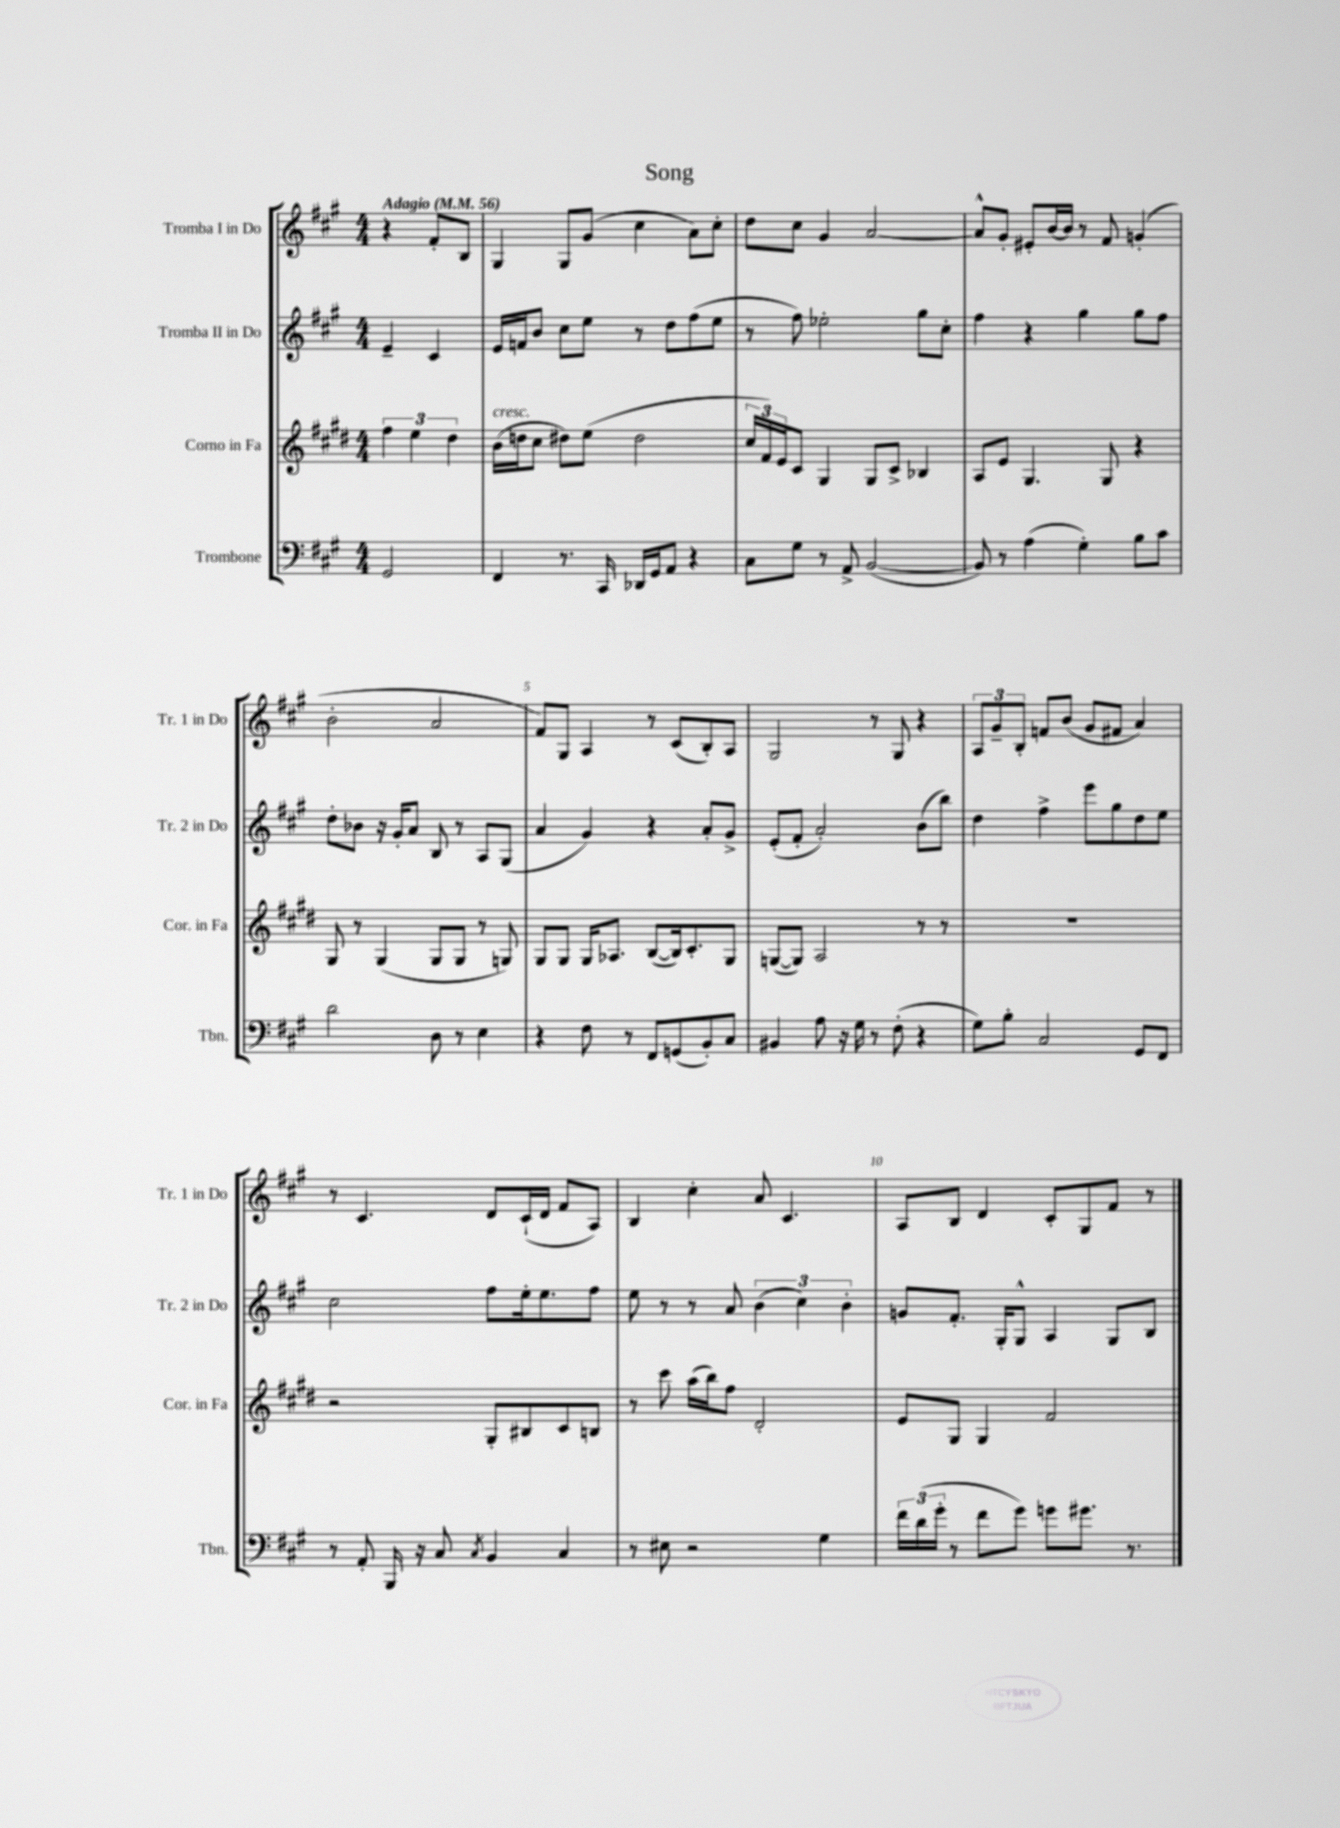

**kern	**kern	**kern	**kern
*staff4	*staff3	*staff2	*staff1
*clefF4	*clefG2	*clefG2	*clefG2
*k[f#c#g#]	*k[f#c#g#d#]	*k[f#c#g#]	*k[f#c#g#]
*M4/4	*M4/4	*M4/4	*M4/4
*MM56	*MM56	*MM56	*MM56
2GG#/	6ff#\	4e~/	4r
.	6ee\	.	.
.	.	4c#/	8f#'/L
.	6dd#\	.	.
.	.	.	8B/J
=	=	=	=
4FF#/	(16b\LL	16e/LL	4G#/
.	16dd\J	16f/J	.
.	8cc#\J	8b/J	.
8.r	8dd#\L)	8cc#\L	8G#/L
.	(8ee\J	8ee\J	(8g#/J
16CC#/	.	.	.
16DD-/LL	2dd#\	8r	4cc#\
16GG#/J	.	.	.
8AA/J	.	8dd\L	.
4r	.	(8ff#\	8a\L)
.	.	8ee\J	8cc#'\J
=	=	=	=
8C#\L	24cc#/LL	8r	8dd\L
.	24f#/)	.	.
.	24e/J	.	.
8G#\J	8c#/J	8ff#\)	8cc#\J
8r	4G#/	2ee-'\	4g#/
8AA^/	.	.	.
([2BB/	8G#/L	.	[2a/
.	8c#^/J	.	.
.	4B-/	8gg#\L	.
.	.	8cc#'\J	.
=	=	=	=
8BB/])	8A/L	4ff#\	8a^^/]L
8r	8e/J	.	8g#'/J
(4A\	4.G#/	4r	8e#'/L
.	.	.	[16b/L
.	.	.	16b/]JJ
4G#'\)	.	4gg#\	8r
.	8G#/	.	8f#/
8B\L	4r	8gg#\L	(4g'/
8c#\J	.	8ff#\J	.
=	=	=	=
2d\	8G#/	8dd'\L	2b'\
.	8r	8b-\J	.
.	(4G#/	16r	.
.	.	16g#'/LK	.
.	.	8a/J	.
8D\	8G#/L	8B/	2a/
8r	8G#/J	8r	.
4E\	8r	8A/L	.
.	8G/)	(8G#/J	.
=	=	=	=
4r	8G#/L	4a/	8f#/L)
.	8G#/J	.	8G#/J
8F#\	16G#/LK	4g#/)	4A/
.	8.A-/J	.	.
8r	.	.	.
8FF#/L	([8B/L	4r	8r
(8GG/	16B/]k)	.	(8c#/L
.	8.c#'/	.	.
8BB'/)	.	8a'/L	8B'/)
8C#/J	8G#/J	8g#^/J	8A/J
=	=	=	=
4BB#/	([8G/L	(8e'/L	2G#/
.	8G/]J)	8f#'/J	.
8A\	2A/	2a'/)	.
16r	.	.	.
16G#\	.	.	.
8r	.	.	8r
(8F#'\	.	.	8G#/
4r	8r	(8b\L	4r
.	8r	8bb\J)	.
=	=	=	=
8G#\L)	1r	4dd\	12A/L
.	.	.	12g#~/
8B'\J	.	.	.
.	.	.	12B'/J
2C#/	.	4ff#^\	8f/L
.	.	.	(8b/J
.	.	8eee\L	8g#/L
.	.	8gg#\	8f#/J
8GG#/L	.	8dd\	4a/)
8FF#/J	.	8ee\J	.
=	=	=	=
8r	2r	2cc#\	8r
8AA'/	.	.	4.c#/
16BBB/	.	.	.
16r	.	.	.
8C#/	.	.	.
8qC#/	.	.	.
4BB/	8G#'/L	8ff#\L	8d/L
.	8B#/	16ee'\k	(16c#`/L
.	.	8.ee\	16d/JJ
4C#/	8c#/	.	8f#/L
.	8B/J	8ff#\J	8A/J)
=	=	=	=
8r	8r	8ee\	4B/
8E#\	8ccc#\	8r	.
2r	(16aa\LL	8r	4cc#'\
.	16bb\J)	.	.
.	8ff#\J	8a/	.
.	2d#'/	(6b\	8a/
.	.	.	4.c#/
.	.	6cc#\)	.
4G#\	.	.	.
.	.	6b'\	.
=	=	=	=
24f#\LL	8e/L	8g/L	8A/L
(24d\	.	.	.
24g#'\JJ	.	.	.
8r	8G#/J	8.f#'/J	8B/J
8f#\L	4G#/	.	4d/
.	.	16G#'/LK	.
8g#\J)	.	8G#^^/J	.
8g\L	2f#/	4A/	8c#'/L
8.g#\J	.	.	8G#/
.	.	8G#/L	8f#/J
8.r	.	.	.
.	.	8B/J	8r
==	==	==	==
*-	*-	*-	*-
